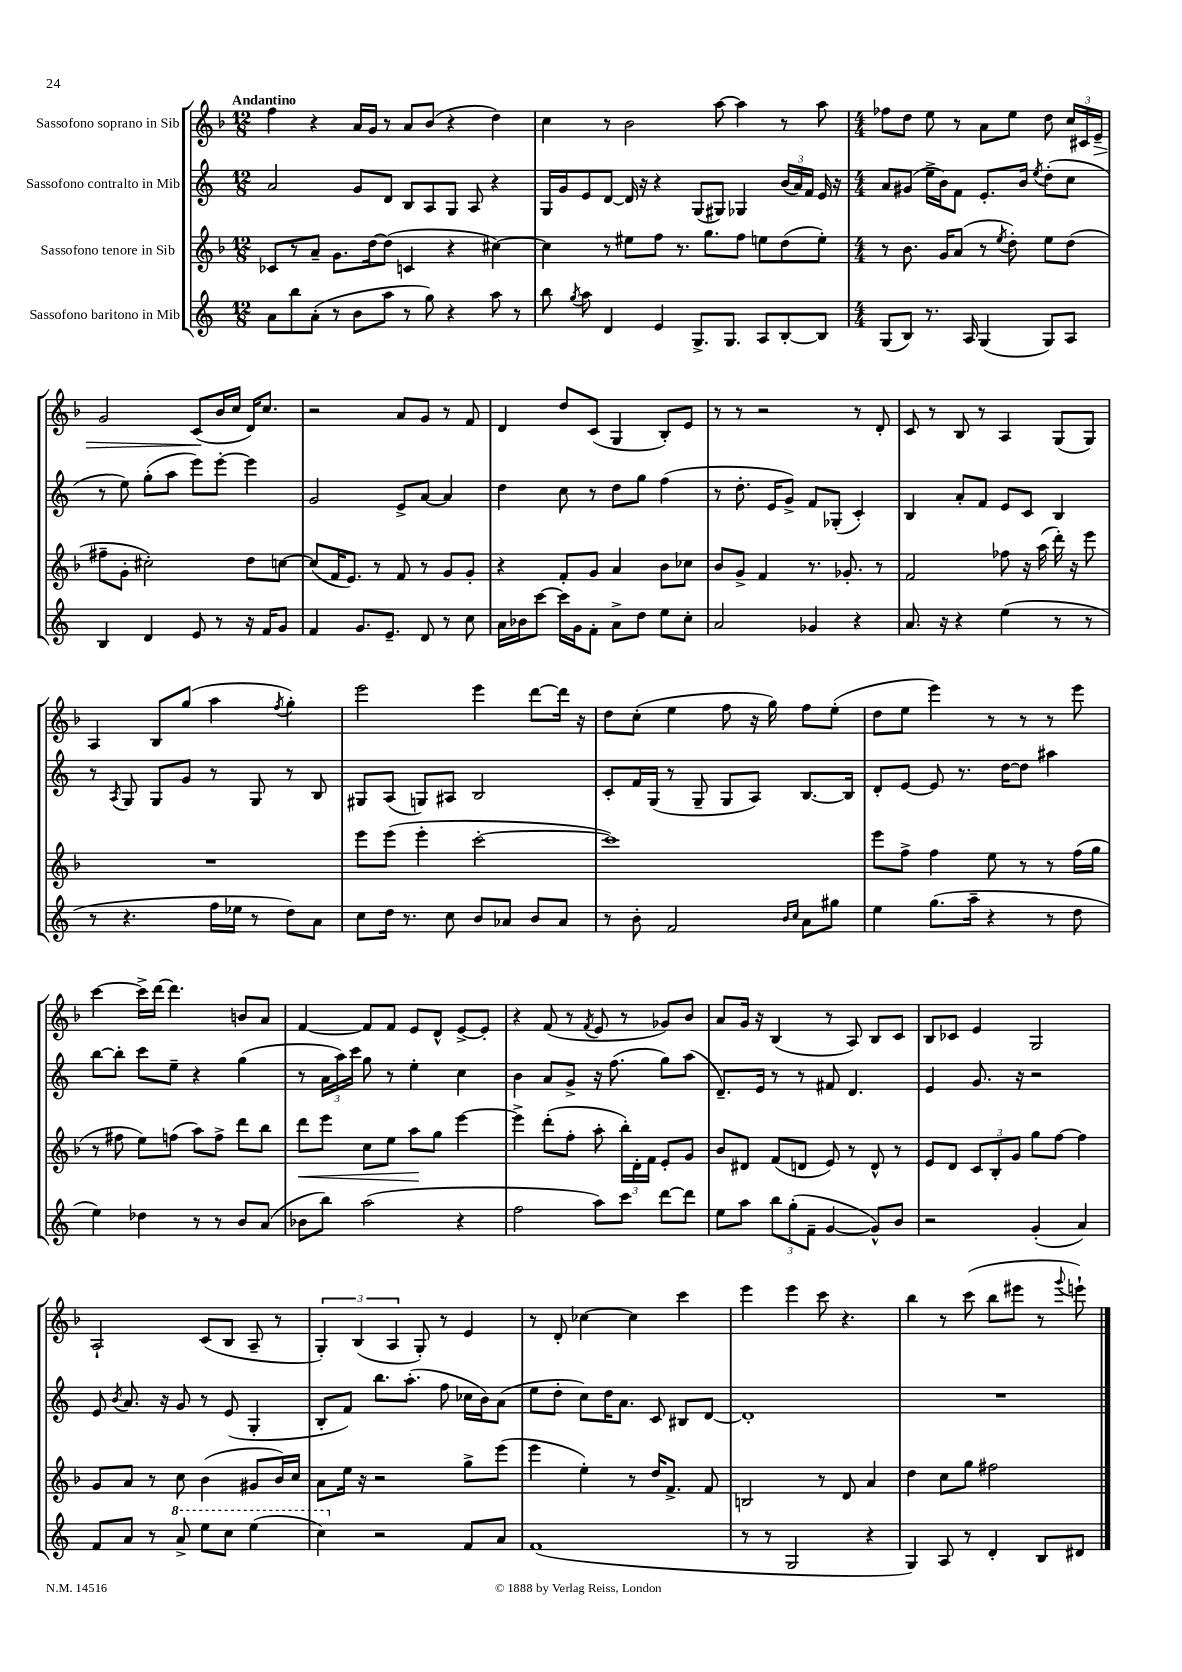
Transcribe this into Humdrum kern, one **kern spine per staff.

**kern	**kern	**kern	**kern
*staff4	*staff3	*staff2	*staff1
*clefG2	*clefG2	*clefG2	*clefG2
*k[]	*k[b-]	*k[]	*k[b-]
*M12/8	*M12/8	*M12/8	*M12/8
8a\L	8c-/L	2a/	4ff\
8bb\	8r	.	.
(8a'\J	8a~/J	.	4r
8r	8.g\L	.	.
8b\L	.	8g/L	16a/LL
.	[16dd\k	.	16g/JJ
8aa\J	(8dd\]J	8d/J	8r
8r	4c/	8B/L	8a/L
8gg\)	.	8A/	(8b-/J
4r	4r	8G/J	4r
.	.	8A/	.
8aa\	[4cc#\)	4r	4dd\)
8r	.	.	.
=	=	=	=
8bb\	4cc#\]	16G/LL	4cc\
.	.	16g/J	.
8qgg/	.	.	.
8aa\	.	8e/	.
4d/	8r	[8d/J	8r
.	8ee#\L	16d/]	2b-\
.	.	16r	.
4e/	8ff\J	4r	.
.	8.r	.	.
8.G^/L	.	(8G/L	.
.	8.gg\L	.	.
.	.	8G#/J)	[8aa\
8.G/J	.	.	.
.	8ff\J	4G-/	4aa\]
8A/L	8ee\L	.	.
[8B'/	(8dd\	(24b/LL	8r
.	.	24a/)	.
.	.	24f/JJ	.
8B/]J	8ee'\J)	16e/	8aa\
.	.	16r	.
=	=	=	=
*M4/4	*M4/4	*M4/4	*M4/4
(8G/L	8r	8a/L	8ff-\L
8B/J)	8.b-\	(8g#/J	8dd\J
8.r	.	16ee^\LL	8ee\
.	16g/LK	16b\J)	.
.	(8a/J	8f\J	8r
16A/	.	.	.
(4G/	8r	8.e'/L	8a\L
.	8qee/	.	.
.	8dd'\)	.	8ee\J
.	.	16b/Jk	.
.	.	8qee/	.
8G/L)	8ee\L	(8dd'\L	8dd\
8A/J	(8dd\J	8cc\J	24cc/LL
.	.	.	24c#/
.	.	.	24e~/JJ
=	=	=	=
4B/	8ff#~\L	8r	2g/
.	8g'\J	8ee\)	.
4d/	2cc#'\)	(8gg'\L	.
.	.	8aa\J	.
8e/	.	8eee\L)	(8c/L
8r	.	[8eee'\J	16b-/L
.	.	.	16cc/JJ
16r	8dd\L	4eee\]	16d/LK)
16f/LK	.	.	8.cc/J
8g/J	[8cc\J	.	.
=	=	=	=
4f/	(8cc/]L	2g/	2r
.	16f/K	.	.
.	8.e/J)	.	.
8.g/L	.	.	.
.	8r	.	.
8.e~/J	.	.	.
.	8f/	8e^/L	8a/L
8d/	8r	[8a/J	8g/J
8r	8g/L	4a/]	8r
8cc\	8g'/J	.	8f/
=	=	=	=
16a\LL	4r	4dd\	4d/
16b-\J	.	.	.
[8ccc\J	.	.	.
16ccc\]LL	8f'/L	8cc\	8dd/L
16g\J	.	.	.
8f'\J	8g/J	8r	(8c/J
8a^\L	4a/	8dd\L	4G/
8dd\J	.	8gg\J	.
8ee\L	8b-\L	(4ff\	8B-'/L)
8cc'\J	8cc-\J	.	8e/J
=	=	=	=
2a/	8b-/L	8r	8r
.	8g^/J	8.dd'\	8r
.	4f/	.	2r
.	.	16e/LK	.
.	.	8g^/J)	.
4g-/	8.r	8f/L	.
.	.	(8G-'/J	.
.	8.g-'/	.	.
4r	.	4c'/)	8r
.	8r	.	8d'/
=	=	=	=
8.a/	2f/	4B/	8c/
.	.	.	8r
16r	.	.	.
4r	.	8a'/L	8B-/
.	.	8f/J	8r
(4ee\	8ff-\	8e/L	4A/
.	16r	8c/J	.
.	(16aa\	.	.
8r	16ddd'\)	4B/	(8G/L
.	16r	.	.
8r	8eee\	.	8G/J)
=	=	=	=
8r	1r	8r	4A/
.	.	8qA/	.
4.r	.	8G/	.
.	.	8G/L	8B-/L
.	.	8g/J	(8gg/J
16ff\LL	.	8r	4aa\
16ee-\JJ	.	.	.
8r	.	8G/	.
.	.	.	8qff/
8dd\L)	.	8r	4gg'\)
8a\J	.	8B/	.
=	=	=	=
8cc\L	8eee\L	8G#/L	2eee\
16dd\Jk	(8eee\J	(8A/J	.
8.r	.	.	.
.	4eee'\	8G/L)	.
8cc\	.	8A#/J	.
8b/L	[2ccc'\	2B/	4eee\
8a-/J	.	.	.
8b/L	.	.	[8ddd\L
8a-/J	.	.	16ddd\]Jk
.	.	.	16r
=	=	=	=
8r	1ccc])	8c'/L	8dd\L
8b'\	.	16f/L	(8cc'\J
.	.	(16G/JJ	.
2f/	.	8r	4ee\
.	.	8G~/	.
.	.	8G/L	8ff\
.	.	8A/J)	16r
.	.	.	16gg\)
16qqb/LL	.	.	.
16qqcc/JJ	.	.	.
8a\L	.	[8.B/L	8ff\L
8gg#\J	.	.	(8ee'\J
.	.	16B/]Jk	.
=	=	=	=
4ee\	8eee\L	8d'/L	8dd\L
.	8ff^\J	[8e/J	8ee\J
(8.gg\L	4ff\	8e/]	4eee\)
.	.	8.r	.
16aa~\Jk	.	.	.
4r	8ee\	.	8r
.	.	[16dd\LK	.
.	8r	8dd\]J	8r
8r	8r	4aa#\	8r
8dd\	(16ff\LL	.	8eee\
.	16gg\JJ	.	.
=	=	=	=
4ee\)	8r	[8bb\L	[4ccc\
.	8ff#\	8bb'\]J	.
4dd-\	8ee\L)	8ccc\L	16ccc^\]LL
.	.	.	[16ddd\JJ
.	(8ff\J	8ee~\J	4.ddd\]
8r	8aa\L)	4r	.
8r	8ff^\J	.	.
8b/L	8ddd\L	(4gg\	8b/L
(8a/J	8bb-\J	.	8a/J
=	=	=	=
8b-\L	8ddd\L	8r	[4f/
8bb\J)	8eee\J	24a\LL	.
.	.	24aa\)	.
.	.	24ccc\JJ	.
(2aa\	8cc\L	8gg\	8f/]L
.	8ee\J	8r	8f/J
.	8aa\L	4ee'\	8e/L
.	8gg\J	.	8d^^/J
4r	[4eee\	4cc\	[8e^/L
.	.	.	8e'/]J
=	=	=	=
2ff\	4eee^\]	4b\	4r
.	(8ddd'\L	8a/L	(8f/
.	8ff'\J	8g^/J	8r
.	.	.	8qf/
8aa\L)	8aa'\	16r	8e/
.	.	(8.ff\	.
8ccc\J	24bb-'\LL)	.	8r
.	24d'\	.	.
.	24f\JJ	.	.
[8ddd\L	8e'/L	8gg\L)	8g-/L)
8ddd\]J	8g/J	(8aa\J	8b-/J
=	=	=	=
8ee\L	8b-/L	8.d~/L)	8a/L
8aa\J	8d#/J	.	16g/Jk
.	.	16e/Jk	16r
12bb\L	(8f/L	8r	(4B-/
(12gg'\	.	.	.
.	8d/J	8r	.
12f~\J	.	.	.
[4g/	8e/)	8f#/	8r
.	8r	4.d/	8A/)
8g^^/]L)	8d^^/	.	8B-/L
8b/J	8r	.	8c/J
=	=	=	=
2r	8e/L	4e/	8B-/L
.	8d/J	.	8c-/J
.	12c/L	8.g/	4e/
.	12B-'/	.	.
.	12g/J	.	.
.	.	16r	.
(4g'/	8gg\L	2r	2G/
.	[8ff\J	.	.
4a/)	4ff\]	.	.
=	=	=	=
8f/L	8g/L	8e/	2A`/
.	.	8qb/	.
8a/J	8a/J	8.a/	.
8r	8r	.	.
.	.	16r	.
8aa^/	8cc\	8g/	.
8eee\L	(4b-\	8r	(8c/L
8ccc\J	.	(8e/	8B-/J
(4eee\	8g#/L	4G'/	8A~/
.	16b-/L)	.	8r
.	16cc/JJ	.	.
=	=	=	=
4ccc\)	8a\L	8B'/L	6G'/)
.	16ee\Jk	8f/J)	.
.	.	.	(6B-/
.	16r	.	.
2r	2r	8.bb\L	.
.	.	.	6A/
.	.	(8.aa'\J	.
.	.	.	8G'/)
.	.	8ff\	8r
8f/L	8gg^\L	16cc-\LL	4e/
.	.	16b\J)	.
8a/J	(8eee\J	(8a\J	.
=	=	=	=
(1f	4eee\	8ee\L	8r
.	.	8dd'\J	8d'/
.	4ee'\)	8cc\L)	[4cc-\
.	.	16dd\K	.
.	.	8.a\J	.
.	8r	.	4cc-\]
.	16dd/LK	8c/	.
.	8.f^/J	.	.
.	.	8B#/L	4ccc\
.	8f/	[8d/J	.
=	=	=	=
8r	2B/	1d']	4eee\
8r	.	.	.
2G/	.	.	4eee\
.	8r	.	8ccc\
.	8d/	.	4.r
4r	4a/	.	.
=	=	=	=
4G/)	4dd\	1r	4bb-\
8A/	8cc\L	.	8r
8r	8gg\J	.	(8ccc\
4d'/	2ff#\	.	8bb-\L
.	.	.	8eee#\J
8B/L	.	.	8r
.	.	.	8qqggg/
8d#/J	.	.	8eee`\)
==	==	==	==
*-	*-	*-	*-
